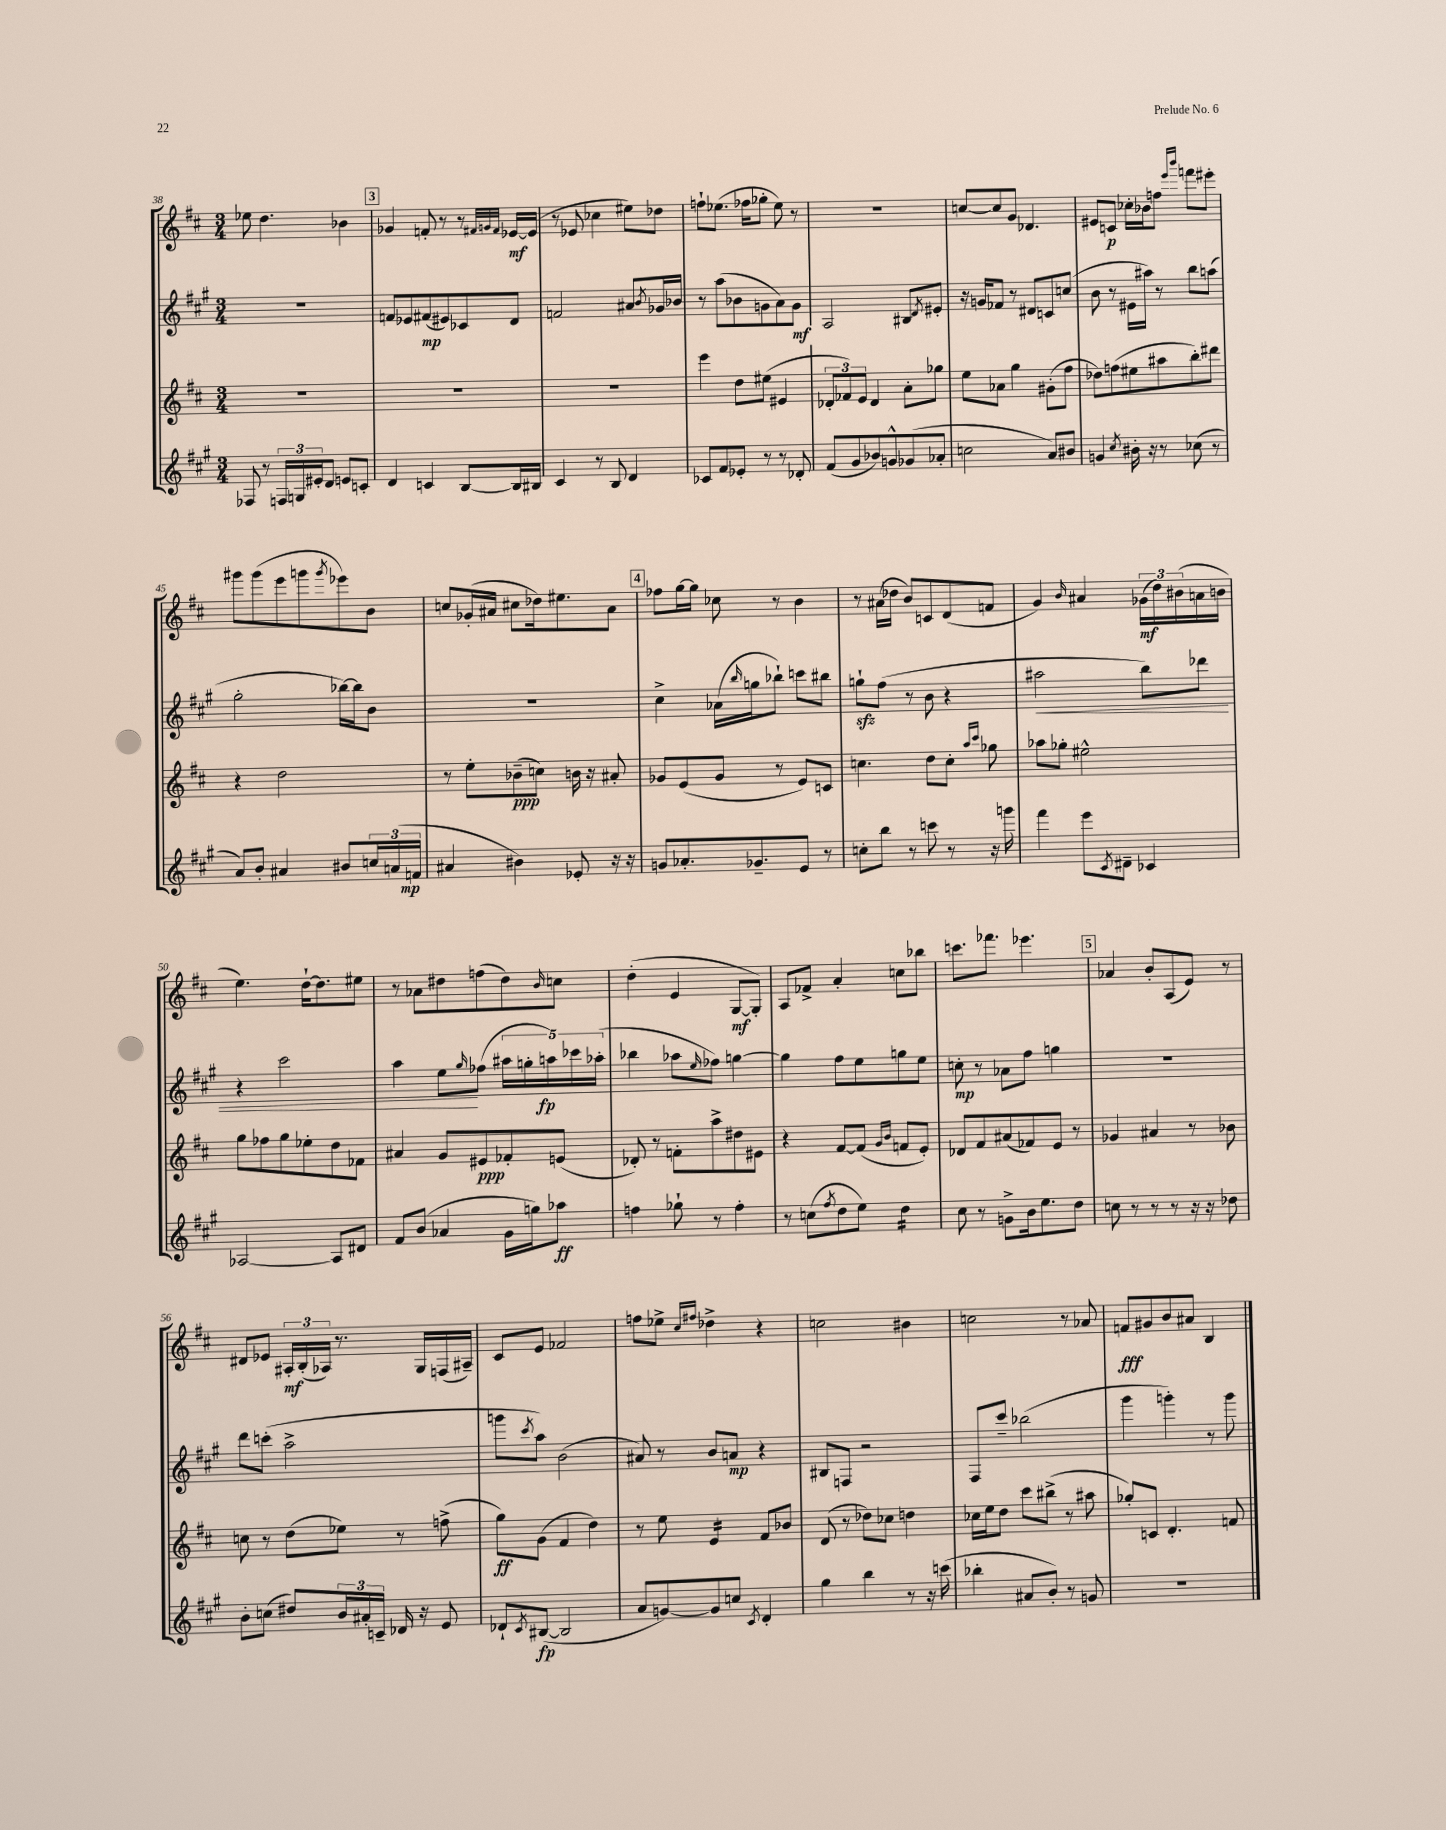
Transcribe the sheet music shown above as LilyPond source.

<<
\new StaffGroup <<
\new Staff = "s0" {
    \clef treble \key d \major \numericTimeSignature \time 3/4
    ees''8 d''4. bes'4 |
    \mark \markup { \box "3" } ges'4 f'8-. r8 r8 \grace { fis'32 g'32 fis'32 } ees'16~\mf ees'16( |
    r8 ees'8 ces''4 eis''8) des''8 |
    f''8-! ees''8.( fes''16 ges''8-. ees''8) r8 |
    R2. |
    c''8~ c''8 g'8 des'4. |
    eis'8 c'8\p ces''16-. bes'16 f''8 \grace { e'''16 b'''16 } f'''8 eis'''8-. |
    gis'''8 gis'''8( e'''8 g'''8 \acciaccatura { g'''8 } ees'''8) b'8 |
    c''8 ges'16-.( ais'16 cis''8 des''16) eis''8. ais'8 |
    \mark \markup { \box "4" } fes''8 g''16~ g''16 ces''8 r8 b'4 |
    r8 ais'16( des''16 b'8) c'8 d'8( f'8 |
    g'4) \grace { b'16 } ais'4 \tuplet 3/2 { ges'16\mf( d''16) bis'16( } a'16 b'16 |
    e''4.) d''16~-! d''8. eis''8 |
    r8 aes'8 dis''8 f''8( dis''8) \grace { b'16 } c''8 |
    d''4-.( e'4 g8~\mf g8-.) |
    a8 fes'8-> a'4-. c''8 bes''8 |
    c'''8. fes'''8. ees'''4. |
    \mark \markup { \box "5" } aes'4 b'8-. a8( e'8) r8 |
    dis'8 ees'8 \tuplet 3/2 { ais16-.\mf b16-.( aes16) } r8. g16 f16( ais16--) |
    cis'8 e'8 fes'2 |
    f''8 ees''8-> \grace { cis''16 fis''16 } des''4-> r4 |
    c''2 bis'4 |
    c''2 r8 aes'8 |
    f'8\fff gis'8 b'8 ais'8 b4 \bar "|." |
}
\new Staff = "s1" {
    \clef treble \key a \major \numericTimeSignature \time 3/4
    R2. |
    \mark \markup { \box "3" } f'8 ees'8 fis'8\mp( eis'8) ces'8 d'8 |
    f'2 ais'8 \acciaccatura { b'8 } ges'16 bes'16 |
    r8 a''8( bes'8 g'8 a'8) g'8\mf |
    a2 bis8 \acciaccatura { d'8 } eis'8-. |
    r16 g'16 fes'8 r8 dis'8 c'8 c''8( |
    b'8 r8 eis'16 ais''16) r8 b''8 a''8( |
    gis''2-. bes''16~) bes''16 b'8 |
    R2. |
    \mark \markup { \box "4" } cis''4-> aes'16( \grace { b''16 } g''16 bes''8-!) c'''8 bis''8 |
    g''8-!\sfz fis''8( r8 b'8 r4 |
    ais''2\< b''8) des'''8 |
    r4 cis'''2 |
    a''4 e''8\! \grace { gis''16 } fes''8( \tuplet 5/4 { ais''16 g''16-. a''16\fp) ces'''16 aes''16-.( } |
    bes''4 aes''8 \grace { e''16 } fes''8) g''4~ |
    g''4 fis''8 e''8 g''8 e''8 |
    c''8-.\mp r8 aes'8 fis''8 g''4 |
    \mark \markup { \box "5" } R2. |
    d'''8 c'''8-.( a''2-> |
    g'''8 \acciaccatura { cis'''8 } a''8) b'2( |
    ais'8) r8 b'8 a'8\mp r4 |
    bis8 f8 r2 |
    fis8 cis'''8-- bes''2( |
    gis'''4 g'''4-.) r8 g'''8 \bar "|." |
}
\new Staff = "s2" {
    \clef treble \key d \major \numericTimeSignature \time 3/4
    R2. |
    \mark \markup { \box "3" } R2. |
    R2. |
    e'''4 d''8 eis''8( eis'4 |
    \tuplet 3/2 { des'8-. fes'8) e'8 } des'4 a'8-. ges''8 |
    e''8 aes'8 g''4 gis'8-.( fis''8 |
    des''8) f''8( eis''8 ais''8 b''8-.) dis'''8 |
    r4 d''2 |
    r8 e''8-. bes'8--\ppp( c''8) b'16 r16 ais'8-. |
    \mark \markup { \box "4" } ges'8 e'8( ges'8 r8 e'8) c'8 |
    c''4. d''8 c''8-. \grace { a''16 cis'''16 } ges''8 |
    aes''8 ges''8-. eis''2-^ |
    g''8 fes''8 g''8 ees''8-. d''8 fes'8 |
    ais'4 g'8 eis'8\ppp fes'8-. e'8( |
    des'8-.) r8 f'8-. a''8-> dis''8 eis'8 |
    r4 fis'8~ fis'8( \grace { g'16 b'16 } f'8 e'8-.) |
    des'8 fis'8 ais'8( fes'8) e'8 r8 |
    \mark \markup { \box "5" } ges'4 ais'4 r8 bes'8 |
    c''8 r8 d''8( ees''8) r8 f''8->( |
    g''8\ff) g'8( fis'4 d''4) |
    r8 e''8 e'4:16 fis'8 bes'8 |
    d'8( r8 des''8) ces''8 d''4 |
    ces''16 e''16 d''8 cis'''8 bis''8->( r8 ais''8 |
    ges''8-.) c'8 d'4.-. f'8 \bar "|." |
}
\new Staff = "s3" {
    \clef treble \key a \major \numericTimeSignature \time 3/4
    fes8 r8 \tuplet 3/2 { f16 g16 eis'16-. } d'8 e'8 c'8-. |
    \mark \markup { \box "3" } d'4 c'4 b8~ b16 bis16 |
    cis'4 r8 b8 d'4 |
    ces'8 fis'8 ees'8-. r8 r8 des'8-. |
    fis'8( gis'8 bes'8) g'8-^ ges'8( aes'8-. |
    c''2 a'8) bis'8 |
    g'4 \acciaccatura { cis''8 } bis'16-. r16 r8 ces''8( r8 |
    a'8) b'8-. ais'4 bis'8 \tuplet 3/2 { c''16 a'16( f'16\mp } |
    ais'4 bis'4) ees'8-. r16 r16 |
    \mark \markup { \box "4" } g'8 aes'8.-. ges'8.-- e'8 r8 |
    c''8-. b''8 r8 c'''8 r8 r16 g'''16 |
    fis'''4 e'''8 \acciaccatura { cis'8 } dis'8-- ces'4 |
    aes2~ aes8 dis'8 |
    fis'8 b'8( aes'4 gis'16 g''16) aes''8\ff |
    f''4 ges''8-! r8 f''4-. |
    r8 c''8( \acciaccatura { fis''8 } d''8 e''8) d''4:16 |
    cis''8 r8 g'8-> b'16 e''8. d''8 |
    \mark \markup { \box "5" } c''8 r8 r8 r8 r16 r16 des''8 |
    b'8-. c''8( dis''8) \tuplet 3/2 { b'16 ais'16-. c'16-- } des'16 r16 e'8 |
    des'8-! \acciaccatura { cis'8 } bis8~\fp( bis2 |
    a'8 g'8~) g'8 c''8 \acciaccatura { cis'8 } d'4-. |
    gis''4 b''4 r8 r16 c'''16( |
    bes''4-. ais'8 b'8-.) r8 g'8 |
    R2. \bar "|." |
}
>>
>>
\layout { \context { \Score currentBarNumber = #38 } }
